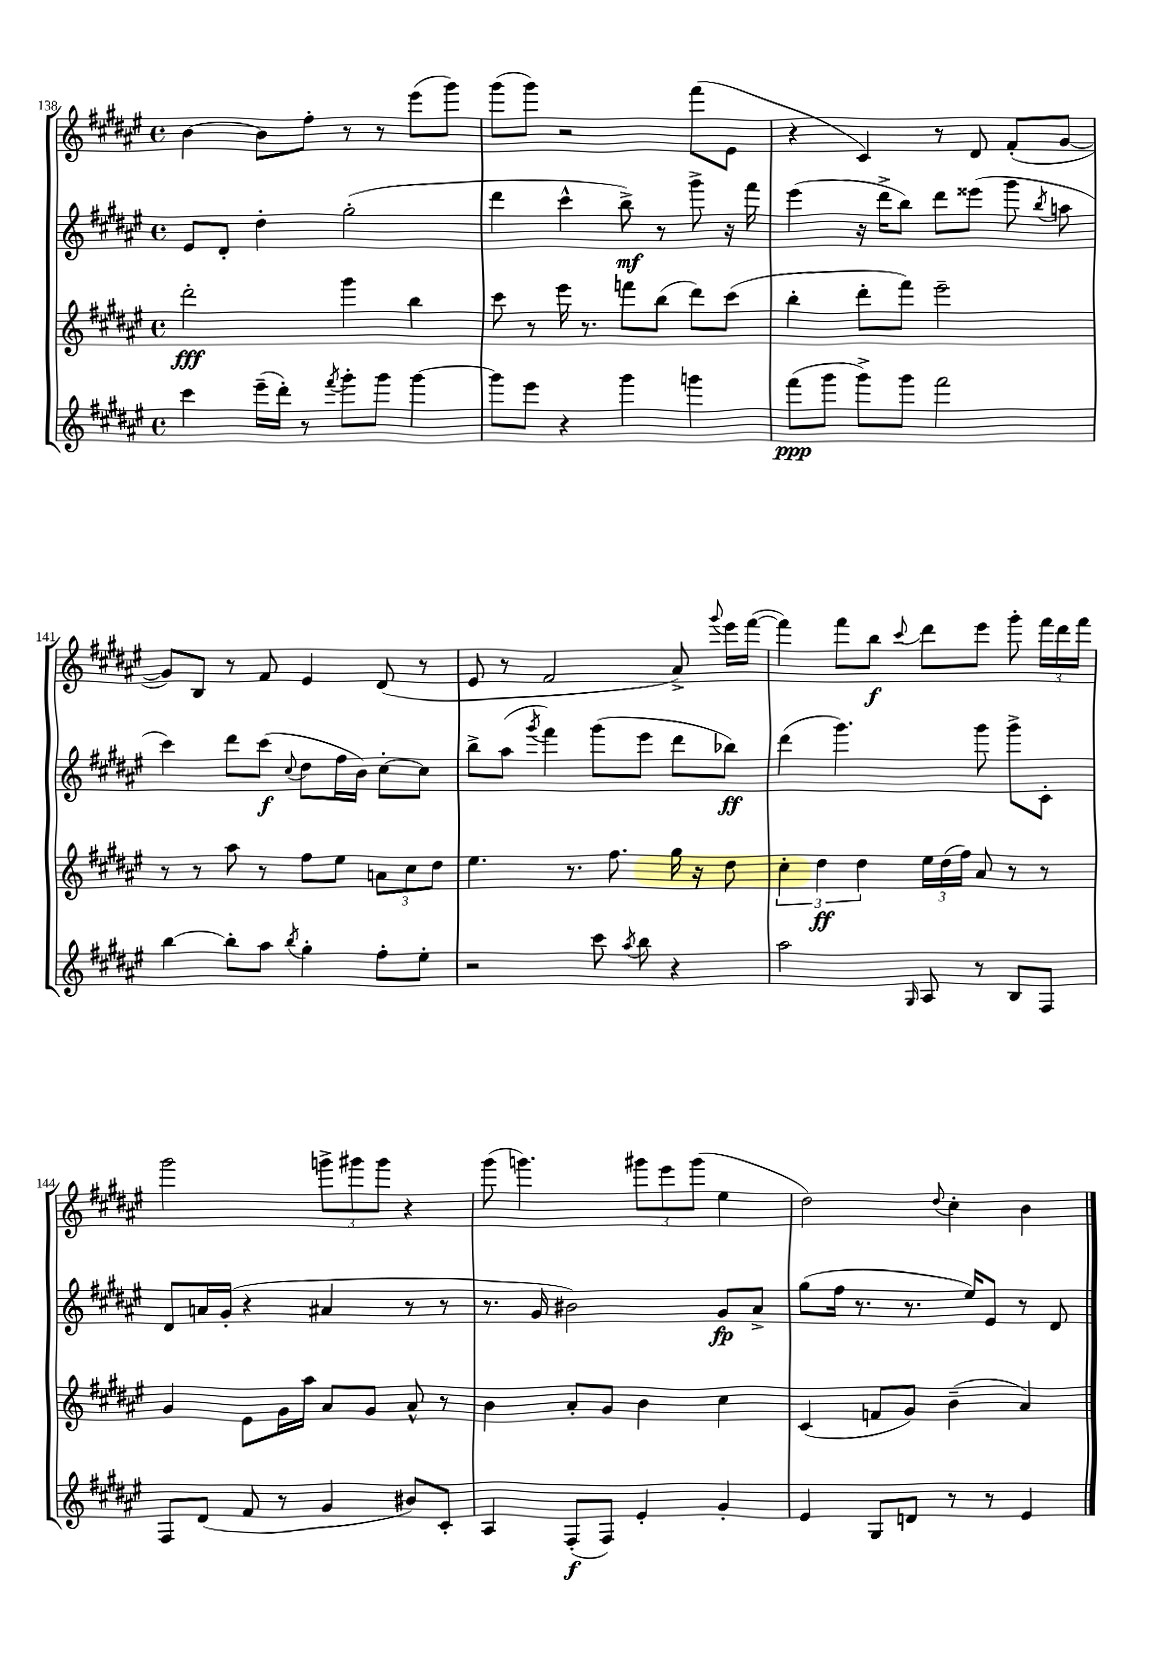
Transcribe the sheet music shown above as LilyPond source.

<<
\new StaffGroup <<
\new Staff = "s0" {
    \clef treble \key fis \major \defaultTimeSignature \time 4/4
    \autoBeamOff b'4~ b'8[ fis''8]-. r8 r8 eis'''8[( gis'''8]) |
    gis'''8[( gis'''8]) r2 fis'''8[( eis'8] |
    r4 cis'4) r8 dis'8 fis'8[-.( gis'8]~ |
    gis'8[) b8] r8 fis'8 eis'4 dis'8( r8 |
    eis'8 r8 fis'2 ais'8->) \appoggiatura { gis'''8 } eis'''16[ fis'''16]~( |
    fis'''4) fis'''8[ b''8]\f \appoggiatura { cis'''8 } dis'''8[ eis'''8] gis'''8-. \tuplet 3/2 { fis'''16[ dis'''16 fis'''16] } |
    gis'''2 \tuplet 3/2 { g'''8[-> gis'''8 gis'''8] } r4 |
    gis'''8( g'''4.) \tuplet 3/2 { gis'''8[ eis'''8 gis'''8]( } eis''4 |
    dis''2) \appoggiatura { dis''8 } cis''4-. b'4 \bar "|." |
}
\new Staff = "s1" {
    \clef treble \key fis \major \defaultTimeSignature \time 4/4
    \autoBeamOff eis'8[ dis'8]-. dis''4-. gis''2-.( |
    dis'''4 cis'''4-^ b''8->\mf) r8 gis'''8-> r16 fis'''16 |
    eis'''4( r16 dis'''16[-> b''8]) dis'''8[ eisis'''8]( gis'''8 \acciaccatura { b''8 } a''8 |
    cis'''4) dis'''8[ cis'''8]\f( \appoggiatura { cis''8 } dis''8[ fis''16 b'16]) cis''8[~-. cis''8] |
    b''8[-> ais''8]( \acciaccatura { gis'''8 } fis'''4) gis'''8[( eis'''8] dis'''8[ bes''8]\ff) |
    dis'''4( gis'''4.) gis'''8 gis'''8[-> cis'8]-. |
    dis'8[ a'16 gis'16]-.( r4 ais'4 r8 r8 |
    r8. gis'16 bis'2) gis'8[\fp ais'8]-> |
    gis''8[( fis''16] r8. r8. eis''16[) eis'8] r8 dis'8 \bar "|." |
}
\new Staff = "s2" {
    \clef treble \key fis \major \defaultTimeSignature \time 4/4
    \autoBeamOff dis'''2-.\fff gis'''4 b''4 |
    cis'''8 r8 eis'''16 r8. f'''8[ b''8]( dis'''8[) cis'''8]( |
    b''4-. dis'''8[-. fis'''8]) eis'''2-- |
    r8 r8 ais''8 r8 fis''8[ eis''8] \tuplet 3/2 { a'8[ cis''8 dis''8] } |
    eis''4. r8. fis''8. gis''16 r16 dis''8 |
    \tuplet 3/2 { cis''4-. dis''4\ff dis''4 } \tuplet 3/2 { eis''16[ dis''16( fis''16]) } ais'8 r8 r8 |
    gis'4 eis'8[ gis'16 ais''16] ais'8[ gis'8] ais'8-^ r8 |
    b'4 ais'8[-. gis'8] b'4 cis''4 |
    cis'4( f'8[ gis'8]) b'4--( ais'4) \bar "|." |
}
\new Staff = "s3" {
    \clef treble \key fis \major \defaultTimeSignature \time 4/4
    \autoBeamOff cis'''4 eis'''16[--( dis'''16]-.) r8 \acciaccatura { fis'''8 } gis'''8[-. gis'''8] gis'''4~ |
    gis'''8[ eis'''8] r4 gis'''4 g'''4 |
    fis'''8[\ppp( gis'''8] gis'''8[->) gis'''8] fis'''2 |
    b''4~ b''8[-. ais''8] \acciaccatura { b''8 } gis''4-. fis''8[-. eis''8]-. |
    r2 cis'''8 \acciaccatura { ais''8 } b''8 r4 |
    ais''2 \grace { gis16 } ais8 r8 b8[ fis8] |
    fis8[ dis'8]( fis'8 r8 gis'4 bis'8[) cis'8]-. |
    ais4 fis8[-.\f( fis8]) eis'4-. gis'4-. |
    eis'4 gis8[ d'8] r8 r8 eis'4 \bar "|." |
}
>>
>>
\layout { \context { \Score currentBarNumber = #138 } }
